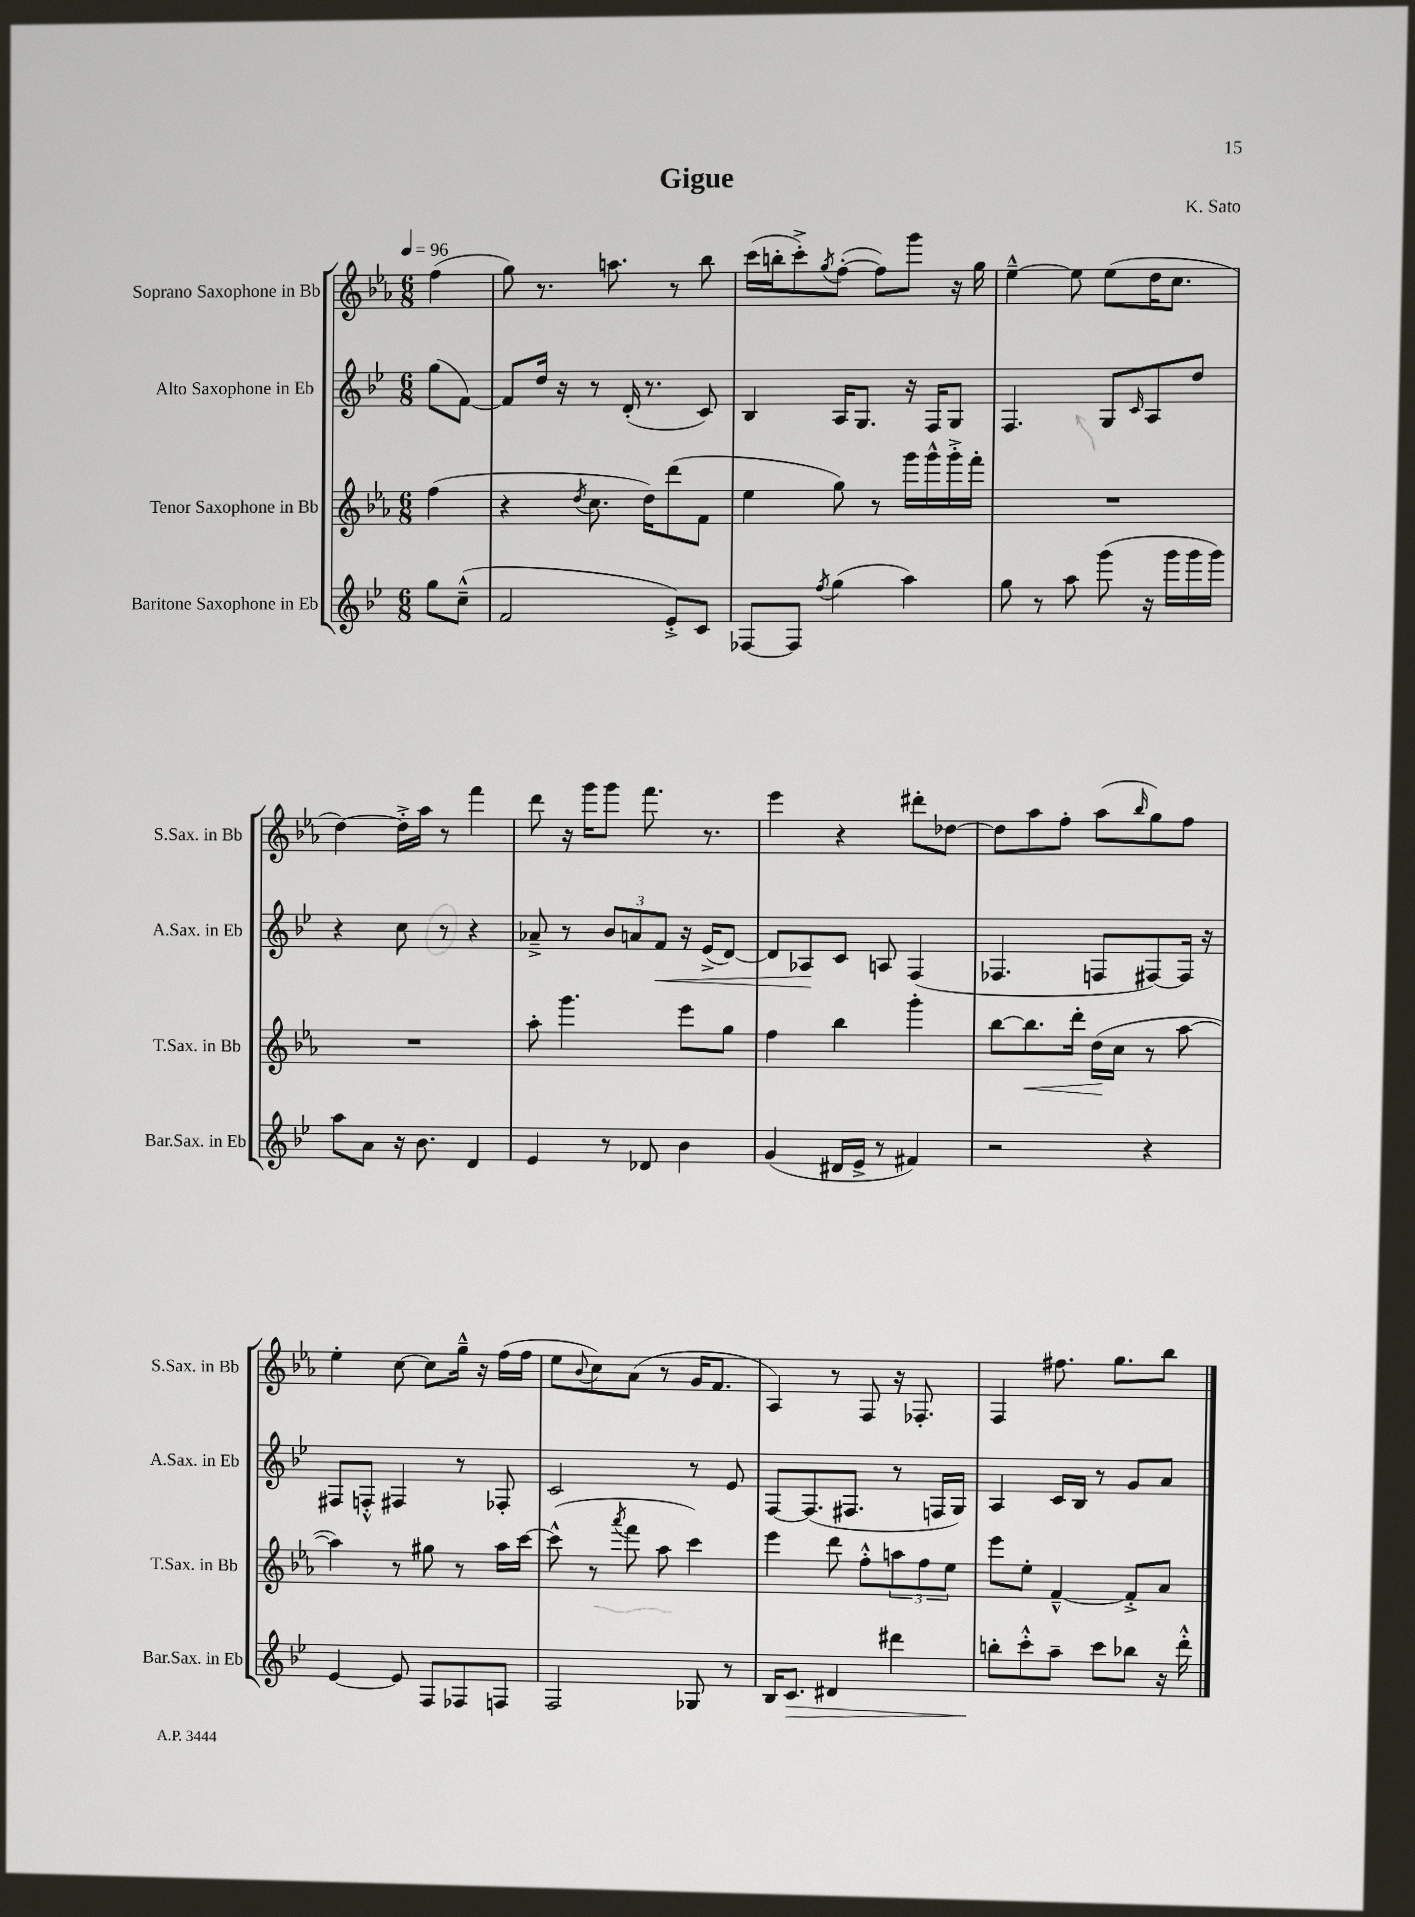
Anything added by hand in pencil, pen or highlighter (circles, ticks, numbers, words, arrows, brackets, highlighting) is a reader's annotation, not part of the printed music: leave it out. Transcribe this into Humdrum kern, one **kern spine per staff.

**kern	**kern	**kern	**kern
*staff4	*staff3	*staff2	*staff1
*clefG2	*clefG2	*clefG2	*clefG2
*k[b-e-]	*k[b-e-a-]	*k[b-e-]	*k[b-e-a-]
*M6/8	*M6/8	*M6/8	*M6/8
*MM96	*MM96	*MM96	*MM96
8gg	(4ff	(8gg	(4ff
(8cc~^^	.	[8f)	.
=	=	=	=
2f	4r	8f]	8gg)
.	.	16dd	8.r
.	.	16r	.
.	8qdd	.	.
.	8.cc	8r	.
.	.	.	8.aa
.	.	(16d'	.
.	16dd)	8.r	.
8e-'^)	(8ddd	.	8r
8c	8f	8c)	8bb-
=	=	=	=
[8F-	4ee-	4B-	(16ccc
.	.	.	16bb'
8F-]	.	.	8ccc'^)
8qff	.	.	8qgg
(4gg	8gg)	16A	([8ff'
.	.	8.G	.
.	8r	.	8ff])
4aa)	16ggg	16r	8ggg
.	16ggg^^	16F	.
.	16ggg'^	8G	16r
.	16fff'	.	16gg
=	=	=	=
8gg	2.r	4.F	[4ee-~^^
8r	.	.	.
8aa	.	.	8ee-]
(8ggg	.	8G	(8ee-
.	.	16qqc	.
16r	.	8A	16dd
16ggg	.	.	8.cc
16ggg	.	8dd	.
16ggg)	.	.	.
=	=	=	=
8aa	2.r	4r	[4dd)
8a	.	.	.
16r	.	8cc	16dd'^]
8.b-	.	.	16aa-
.	.	8r	8r
4d	.	4r	4fff
=	=	=	=
4e-	8aa-'	8a-~^	8ddd
.	4.ggg	8r	16r
.	.	.	16ggg
8r	.	12b-	8ggg
.	.	12a	.
8d-	.	.	8.fff
.	.	12f	.
4b-	8eee-	16r	.
.	.	(16e-^	8.r
.	8gg	[8d)	.
=	=	=	=
(4g	4ff	8d]	4eee-
.	.	8A-	.
16d#	4bb-	8c	4r
16e-^	.	.	.
8r	.	8A	.
4f#)	4ggg'	(4F	8ddd#'
.	.	.	[8dd-
=	=	=	=
2r	[8bb-	4.F-	8dd-]
.	8.bb-]	.	8aa-
.	.	.	8ff'
.	16ddd'	.	.
.	(16dd	8F	(8aa-
.	16cc	.	.
.	.	.	16qqbb-
4r	8r	[8F#)	8gg)
.	[8aa-	16F#]	8ff
.	.	16r	.
=	=	=	=
[4e-	4aa-])	8F#	4ee-'
.	.	8F'^^	.
8e-]	8r	4F#	[8cc
8F	8gg#	.	8cc]
8F-	8r	8r	16gg~^^
.	.	.	16r
8F	16aa-	8F-'	(16ff
.	[16ccc	.	16ff
=	=	=	=
2F	(8ccc^^]	2c	8ee-
.	.	.	8qqb-
.	8r	.	8cc)
.	8qaaa-	.	.
.	8fff	.	(8a-
.	8aa-	.	8r
8G-	4ccc)	8r	16g
.	.	.	8.f
8r	.	8e-	.
=	=	=	=
16B-	4eee-	[8F	4A-)
8.c	.	.	.
.	.	(8.F]	.
4d#	8ddd	.	8r
.	.	8.F#	.
.	8ff'^^	.	8F
4ddd#	12aa	8r	16r
.	.	.	8.F-'
.	12ff	.	.
.	.	16F	.
.	12ee-	.	.
.	.	16G)	.
=	=	=	=
8bb'	8eee-	4A	4F
8ccc'^^	8ee-'	.	.
8aa~	[4f~^^	16c	8.ff#
.	.	16B-	.
8ccc	.	8r	.
.	.	.	8.gg
8bb-	8f'^]	8g	.
16r	8a-	8a	8bb-
16ddd'^^	.	.	.
==	==	==	==
*-	*-	*-	*-
